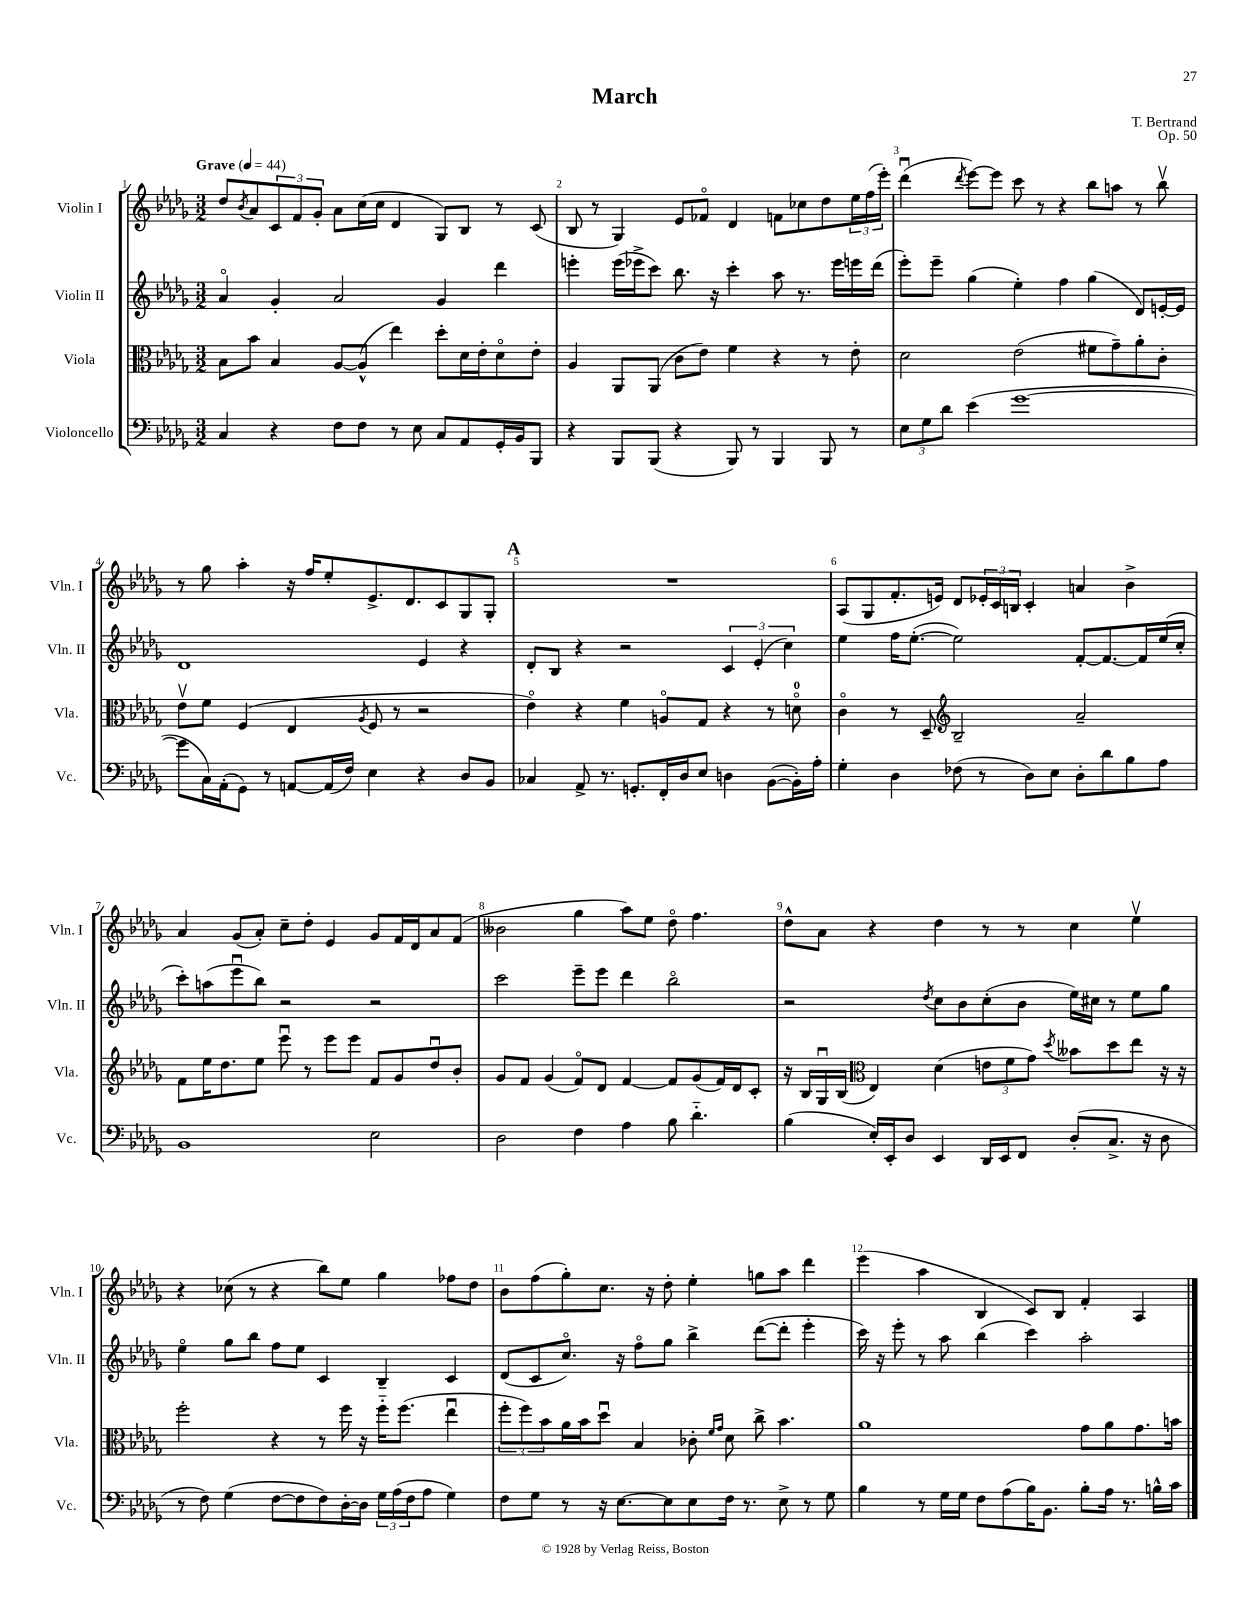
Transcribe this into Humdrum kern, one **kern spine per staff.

**kern	**kern	**kern	**kern
*part4	*part3	*part2	*part1
*staff4	*staff3	*staff2	*staff1
*I"Violoncello	*I"Viola	*I"Violin II	*I"Violin I
*I'Vc.	*I'Vla.	*I'Vln. II	*I'Vln. I
*clefF4	*clefC3	*clefG2	*clefG2
*k[b-e-a-d-g-]	*k[b-e-a-d-g-]	*k[b-e-a-d-g-]	*k[b-e-a-d-g-]
*M3/2	*M3/2	*M3/2	*M3/2
*MM44	*MM44	*MM44	*MM44
=1	=1	=1	=1
!	!	!	!LO:TX:a:B:t=Grave
4C/	8B-\L	4a-/	8dd-/L
.	.	.	8qb-/
.	8b-\J	.	8a-/
4r	4B-/	4g-'/	12c/
.	.	.	12f/
.	.	.	12g-'/J
8F\L	[8A-/L	2a-/	8a-\L
8F\J	(8A-^^/J]	.	(16cc\L
.	.	.	16cc\JJ
8r	4ee-\)	.	4d-/
8E-\	.	.	.
8C/L	8dd-'\L	4g-/	8G-/L)
8AA-/	16d-\L	.	8B-/J
.	16e-'\J	.	.
16GG-'/L	8d-\	4ddd-\	8r
16BB-/J	.	.	.
8BBB-/J	8e-'\J	.	(8c/
=2	=2	=2	=2
4r	4A-/	4eeen'\	8B-/
.	.	.	8r
8BBB-/L	8AA-/L	(16eee\LL	4G-/)
.	.	16eee-X^\J	.
(8BBB-/J	(8AA-/J	8ccc\J)	.
4r	8c\L	8.bb-\	8e-/L
.	8e-\J)	.	8f-X/J
.	.	16r	.
8BBB-/)	4f\	4ccc'\	4d-/
8r	.	.	.
4BBB-/	4r	8aa-\	8fn\L
.	.	8.r	8cc-X\
8BBB-/	8r	.	8dd-\
.	.	16eee-\LL	.
8r	8e-'\	16eeen\	24ee-\L
.	.	.	(24ff\
.	.	(16ddd-\JJ	.
.	.	.	24eee-'\JJ)
=3	=3	=3	=3
12E-\L	2d-\	8eee-'\L)	(4ddd-u\
12G-\	.	.	.
.	.	8eee-~\J	.
12d-\J	.	.	.
.	.	.	8qddd-/
(4e-\	.	(4gg-\	[8eee-\L)
.	.	.	8eee-\J]
[1g-	(2e-\	4ee-'\)	8ccc\
.	.	.	8r
.	.	4ff\	4r
.	8f#X\L	(4gg-\	8bb-\L
.	8g-~\)	.	8aan\J
.	8a-'\	8d-/L)	8r
.	8c'\J	[16en'/L	8bb-v\
.	.	16e/JJ]	.
!!LO:LB:g=z
=4	=4	=4	=4
8g-\L]	8e-v\L	1d-	8r
16C\L)	8f\J	.	8gg-\
(16AA-'\J	.	.	.
8GG-\J)	(4F/	.	4aa-'\
8r	.	.	.
[8AAn/L	4E-/	.	16r
.	.	.	16ff/KL
(16AA/L]	.	.	8ee-'/
16F/JJ)	.	.	.
.	8qA-/	.	.
4E-\	8F/	.	8.e-^/
.	8r	.	.
.	.	.	8.d-/
4r	2r	4e-/	.
.	.	.	8c/
8D-/L	.	4r	8G-/
8BB-/J	.	.	8G-'/J
!!LO:REH:place=s1:t=A
=5	=5	=5	=5
4C-X/	4e-\)	8d-'/L	1.r
.	.	8B-/J	.
8AA-^/	4r	4r	.
8.r	.	.	.
.	4f\	2r	.
8.GGn'/L	.	.	.
16FF'/L	8An/L	.	.
16D-/J	.	.	.
8E-/J	8G-/J	.	.
4Dn\	4r	6c/	.
.	.	(6e-'/	.
([8BB-\L	8r	.	.
.	.	6cc\)	.
16BB-'\L])	8dn\	.	.
16A-'\JJ	.	.	.
=6	=6	=6	=6
4G-'\	4c\	4ee-\	(8A-/L
.	.	.	8G-/
4D-\	8r	16ff\KL	8.f'/
.	.	([8.ee-'\J	.
.	8D-~/	.	.
.	.	.	16en/Jk)
*	*clefG2	*	*
(8F-X\	2B-~/	2ee-\])	8d-/L
8r	.	.	24e-X'/L
.	.	.	24c/
.	.	.	24Bn/JJ
8D-\L)	.	.	4c'/
8E-\J	.	.	.
8D-'\L	2a-~/	[8f'/L	4an/
8d-\	.	8.f/_	.
8B-\	.	.	4b-^\
.	.	16f/L]	.
8A-\J	.	(16ee-/	.
.	.	16cc'/JJ	.
!!LO:LB:g=z
=7	=7	=7	=7
1BB-	8f\L	8ccc'\L)	4a-/
.	16ee-\K	(8aan\	.
.	8.dd-\	.	.
.	.	8eee-u\	(8g-/L
.	8ee-\J	8bb-\J)	8a-'/J)
.	8eee-u\	2r	8cc~\L
.	8r	.	8dd-'\J
.	8eee-\L	.	4e-/
.	8eee-\J	.	.
2E-\	8f/L	2r	8g-/L
.	8g-/	.	16f/L
.	.	.	16d-/J
.	8dd-u/	.	8a-/
.	8b-'/J	.	(8f/J
=8	=8	=8	=8
2D-\	8g-/L	2ccc\	2b--X\
.	8f/J	.	.
.	(4g-/	.	.
4F\	8f/L)	8eee-~\L	4gg-\
.	8d-/J	8eee-\J	.
4A-\	[4f/	4ddd-\	8aa-\L)
.	.	.	8ee-\J
8B-\	8f/L]	2bb-\	8dd-\
4.d-\	(8g-/	.	4.ff\
.	16f/L)	.	.
.	16d-/J	.	.
.	8c'/J	.	.
=9	=9	=9	=9
(4B-\	16r	2r	8dd-^^\L
.	16B-/LL	.	.
.	16G-u/	.	8a-\J
.	(16B-/JJ	.	.
*	*clefC3	*	*
16E-'/LL)	4E-/)	.	4r
16EE-'/J	.	.	.
8D-/J	.	.	.
.	.	8qdd-/	.
4EE-/	(4d-\	8cc\L	4dd-\
.	.	8b-\	.
16DD-/LL	12en\L	(8cc'\	8r
16EE-/J	.	.	.
.	12f\	.	.
8FF/J	.	8b-\J	8r
.	12g-\J)	.	.
.	8qdd-/	.	.
(8D-'/L	8b--X\L	16ee-\LL)	4cc\
.	.	16cc#X\JJ	.
8.C^/J	8dd-\	8r	.
.	8ee-\J	8ee-\L	4ee-v\
16r	.	.	.
8D-\	16r	8gg-\J	.
.	16r	.	.
!!LO:LB:g=z
=10	=10	=10	=10
8r	2ff'\	4ee-\	4r
8F\)	.	.	.
(4G-\	.	8gg-\L	(8cc-X\
.	.	8bb-\J	8r
[8F\L	4r	8ff\L	4r
8F\]	.	8ee-\J	.
8F\)	8r	4c/	8bb-\L)
[16D-'\L	16ff\	.	8ee-\J
16D-\JJ]	16r	.	.
24G-\LL	16ff\KL	4B-~/	4gg-\
(24A-\	.	.	.
.	(8.ff\J	.	.
24F\J	.	.	.
8A-\J	.	.	.
4G-\)	4ee-u\	4c/	8ff-X\L
.	.	.	8dd-\J
=11	=11	=11	=11
8F\L	12ff'\L	(8d-/L	8b-\L
.	12ff\)	.	.
8G-\J	.	8c/	(8ff\
.	12b-\	.	.
8r	16a-\L	8.cc/J)	8gg-'\)
.	16b-\J	.	.
16r	8dd-u\J	.	8.cc\J
[8.E-\L	.	16r	.
.	4B-/	8ff\L	.
.	.	.	16r
8E-\]	.	8gg-\J	8dd-'\
8E-\	8c-X'\	4bb-^\	4ee-'\
.	16qqf/LL	.	.
.	16qqg-/JJ	.	.
16F\Jk	8d-\	.	.
8.r	.	.	.
.	8cc^\	([8ddd-\L	8ggn\L
8E-^\	4.b-\	8ddd-'\J]	8aa-\J
8r	.	4eee-'\	4ddd-\
8G-\	.	.	.
=12	=12	=12	=12
4B-\	1a-	16ccc\)	(4eee-\
.	.	16r	.
.	.	8eee-'\	.
8r	.	8r	4aa-\
16G-\LL	.	8aa-\	.
16G-\JJ	.	.	.
8F\L	.	(4bb-\	4B-/
(8A-\	.	.	.
16B-\K)	.	4ccc\)	8c/L)
8.BB-\J	.	.	.
.	.	.	8B-/J
8B-'\L	8g-\L	2aa-'\	4f'/
16A-\Jk	8a-\	.	.
8.r	.	.	.
.	8.g-\	.	4A-/
16Bn^^\LL	.	.	.
16c\JJ	16bn\Jk	.	.
==	==	==	==
*-	*-	*-	*-
